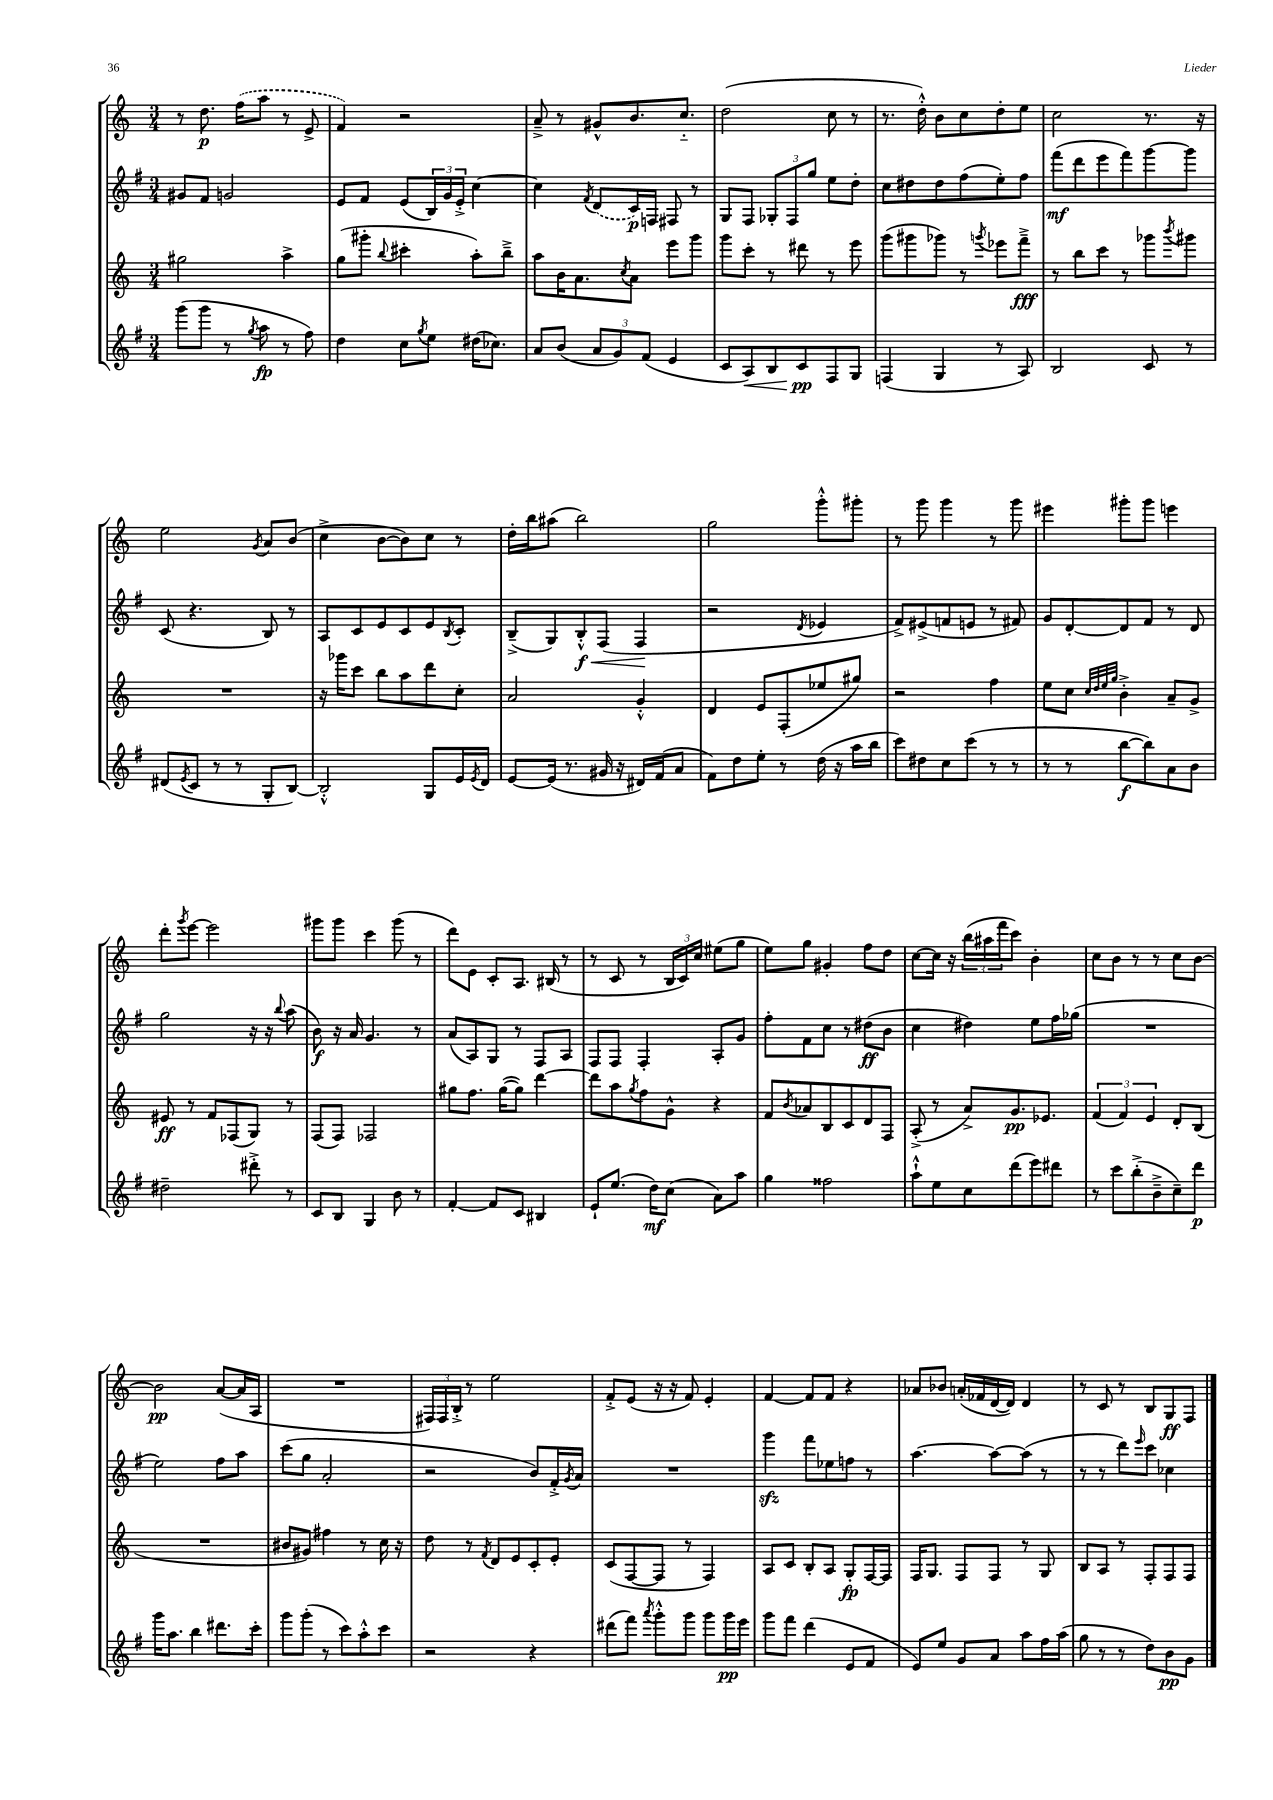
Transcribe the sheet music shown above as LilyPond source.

<<
\new StaffGroup <<
\new Staff = "s0" {
    \clef treble \key c \major \numericTimeSignature \time 3/4
    r8 d''8.\p \once \slurDashed f''16( a''8 r8 e'8-> |
    f'4) r2 |
    a'8---> r8 gis'8-^ b'8. c''8.-_ |
    d''2( c''8 r8 |
    r8. d''16-.-^) b'8 c''8 d''8-. e''8 |
    c''2 r8. r16 |
    e''2 \acciaccatura { g'8 } a'8 b'8( |
    c''4-> b'8~ b'8) c''8 r8 |
    d''16-. b''16 ais''8( b''2) |
    g''2 g'''8-.-^ gis'''8-. |
    r8 g'''8 g'''4 r8 g'''8 |
    eis'''4 gis'''8-. gis'''8 e'''4 |
    d'''8-. \acciaccatura { g'''8 } e'''8~ e'''2 |
    gis'''8 gis'''8 c'''4 gis'''8( r8 |
    d'''8) e'8 c'8-. a8. bis16( r8 |
    r8 c'8 r8 \tuplet 3/2 { b16 c'16) c''16 } eis''8( g''8 |
    e''8) g''8 gis'4-. f''8 d''8 |
    c''8~ c''16 r16 \tuplet 3/2 { b''16( ais''16 f'''16 } c'''8) b'4-. |
    c''8 b'8 r8 r8 c''8 b'8~ |
    b'2\pp a'8~( a'16 a16 |
    R2. |
    \tuplet 3/2 { fis16) fis16 b16-.-> } r8 e''2 |
    f'8-.-> e'8( r16 r16 f'8) e'4-. |
    f'4~ f'8 f'8 r4 |
    aes'8 bes'8 a'16-.( fes'16 d'16~ d'16) d'4 |
    r8 c'8 r8 b8 g8\ff f8 \bar "|." |
}
\new Staff = "s1" {
    \clef treble \key g \major \numericTimeSignature \time 3/4
    gis'8 fis'8 g'2 |
    e'8 fis'8 e'8( \tuplet 3/2 { b16) g'16 e'16-.-> } c''4~ |
    c''4 \acciaccatura { fis'8 } \once \slurDashed d'8( c'16\p) f16 fis8 r8 |
    g8 fis8 \tuplet 3/2 { ges8-. fis8 g''8 } e''8 d''8-. |
    c''8 dis''8 dis''8 fis''8( e''8-.) fis''8 |
    fis'''8\mf( d'''8 e'''8 fis'''8) g'''8~ g'''8 |
    c'8( r4. b8) r8 |
    a8 c'8 e'8 c'8 e'8 \acciaccatura { b8 } c'8-. |
    b8--->( g8) b8-.-^\f\< fis8( fis4\! |
    r2 \acciaccatura { d'8 } ees'4 |
    fis'8->) eis'8->( f'8 e'8 r8 fis'8) |
    g'8 d'8~-. d'8 fis'8 r8 d'8 |
    g''2 r16 r16 \appoggiatura { b''8 } a''8( |
    b'8\f) r16 a'16 g'4. r8 |
    a'8( a8) g8 r8 fis8 a8 |
    fis8 fis8 fis4-. a8-. g'8 |
    fis''8-. fis'8 c''8 r8 dis''8\ff( b'8 |
    c''4 dis''4) e''8 fis''16 ges''16( |
    R2. |
    e''2) fis''8 a''8 |
    c'''8( g''8 a'2-. |
    r2 b'8) fis'16-.-> \acciaccatura { g'8 } a'16 |
    R2. |
    g'''4\sfz fis'''8 ees''8 f''8 r8 |
    a''4.~ a''8~ a''8( r8 |
    r8 r8 d'''8) \grace { e'''16 } c'''8 ces''4 \bar "|." |
}
\new Staff = "s2" {
    \clef treble \key c \major \numericTimeSignature \time 3/4
    gis''2 a''4-> |
    g''8( gis'''8-. \appoggiatura { b''8 } cis'''4-. a''8-.) b''8---> |
    a''8 b'16 a'8. \acciaccatura { c''8 } a'8 e'''8 g'''8 |
    g'''8 c'''8-. r8 dis'''8 r8 e'''8 |
    g'''8( gis'''8 ges'''8) r8 \acciaccatura { g'''8 } ees'''8 f'''8--->\fff |
    r8 b''8 c'''8 r8 ges'''8 \acciaccatura { b'''8 } gis'''8 |
    R2. |
    r16 ges'''16 c'''8 b''8 a''8 d'''8 c''8-. |
    a'2 g'4-.-^ |
    d'4 e'8 f8-.( ees''8 gis''8) |
    r2 f''4 |
    e''8 c''8 \grace { c''32 d''32 e''32 g''32 } b'4-.-> a'8-- g'8-> |
    eis'8\ff r8 f'8 fes8( g8) r8 |
    f8( f8) fes2 |
    gis''8 f''8. gis''16~( gis''8) d'''4~ |
    d'''8 a''8 \acciaccatura { g''8 } f''8 g'8-^ r4 |
    f'8 \acciaccatura { b'8 } aes'8 b8 c'8 d'8 f8 |
    a8-.->( r8 a'8->) g'8.\pp ees'8. |
    \tuplet 3/2 { f'4( f'4) e'4 } d'8-. b8( |
    R2. |
    bis'8 gis'8) fis''4 r8 c''16 r16 |
    d''8 r8 \acciaccatura { f'8 } d'8 e'8 c'8-. e'8-. |
    c'8( f8~ f8 r8 f4) |
    a8 c'8 b8-. a8 g8-.\fp f16~ f16 |
    f16 g8. f8 f8 r8 g8 |
    b8 a8 r8 f8-. f8 f8 \bar "|." |
}
\new Staff = "s3" {
    \clef treble \key g \major \numericTimeSignature \time 3/4
    g'''8( g'''8 r8 \acciaccatura { g''8 } a''8\fp r8 fis''8) |
    d''4 c''8 \acciaccatura { g''8 } e''8 dis''16( ces''8.) |
    a'8 b'8( \tuplet 3/2 { a'8 g'8) fis'8( } e'4 |
    c'8 a8\<) b8 c'8\pp\! fis8 g8 |
    f4( g4 r8 a8) |
    b2 c'8 r8 |
    dis'8( \acciaccatura { e'8 } c'8 r8 r8 g8-. b8~) |
    b2-.-^ g8 e'16 \acciaccatura { e'8 } d'16 |
    e'8~ e'16( r8. gis'16 r16 dis'16) fis'16( a'8 |
    fis'8) d''8 e''8-. r8 d''16( r16 a''16 b''16 |
    c'''8) dis''8 c''8 c'''8( r8 r8 |
    r8 r8 b''8~\f b''8) a'8 b'8 |
    dis''2-- dis'''8-.-> r8 |
    c'8 b8 g4 b'8 r8 |
    fis'4~-. fis'8 c'8 bis4 |
    e'8-! e''8.( d''16\mf) c''8( a'8) a''8 |
    g''4 fisis''2 |
    a''8-!-^ e''8 c''8 d'''8( e'''8) dis'''8 |
    r8 c'''8 b''8-.->( b'8---> c''8--) d'''8\p |
    g'''16 a''8. b''4 dis'''8. c'''16-. |
    g'''8 g'''8-.( r8 c'''8) a''8-.-^ c'''8 |
    r2 r4 |
    dis'''8( fis'''8) \acciaccatura { a'''8 } g'''8-.-^ g'''8 g'''8 g'''16\pp e'''16 |
    g'''8 fis'''8 d'''4( e'8 fis'8 |
    e'8) e''8 g'8 a'8 a''8 fis''16 a''16( |
    g''8 r8 r8 d''8) b'8\pp g'8 \bar "|." |
}
>>
>>
\layout { \context { \Score \remove "Bar_number_engraver" } }
